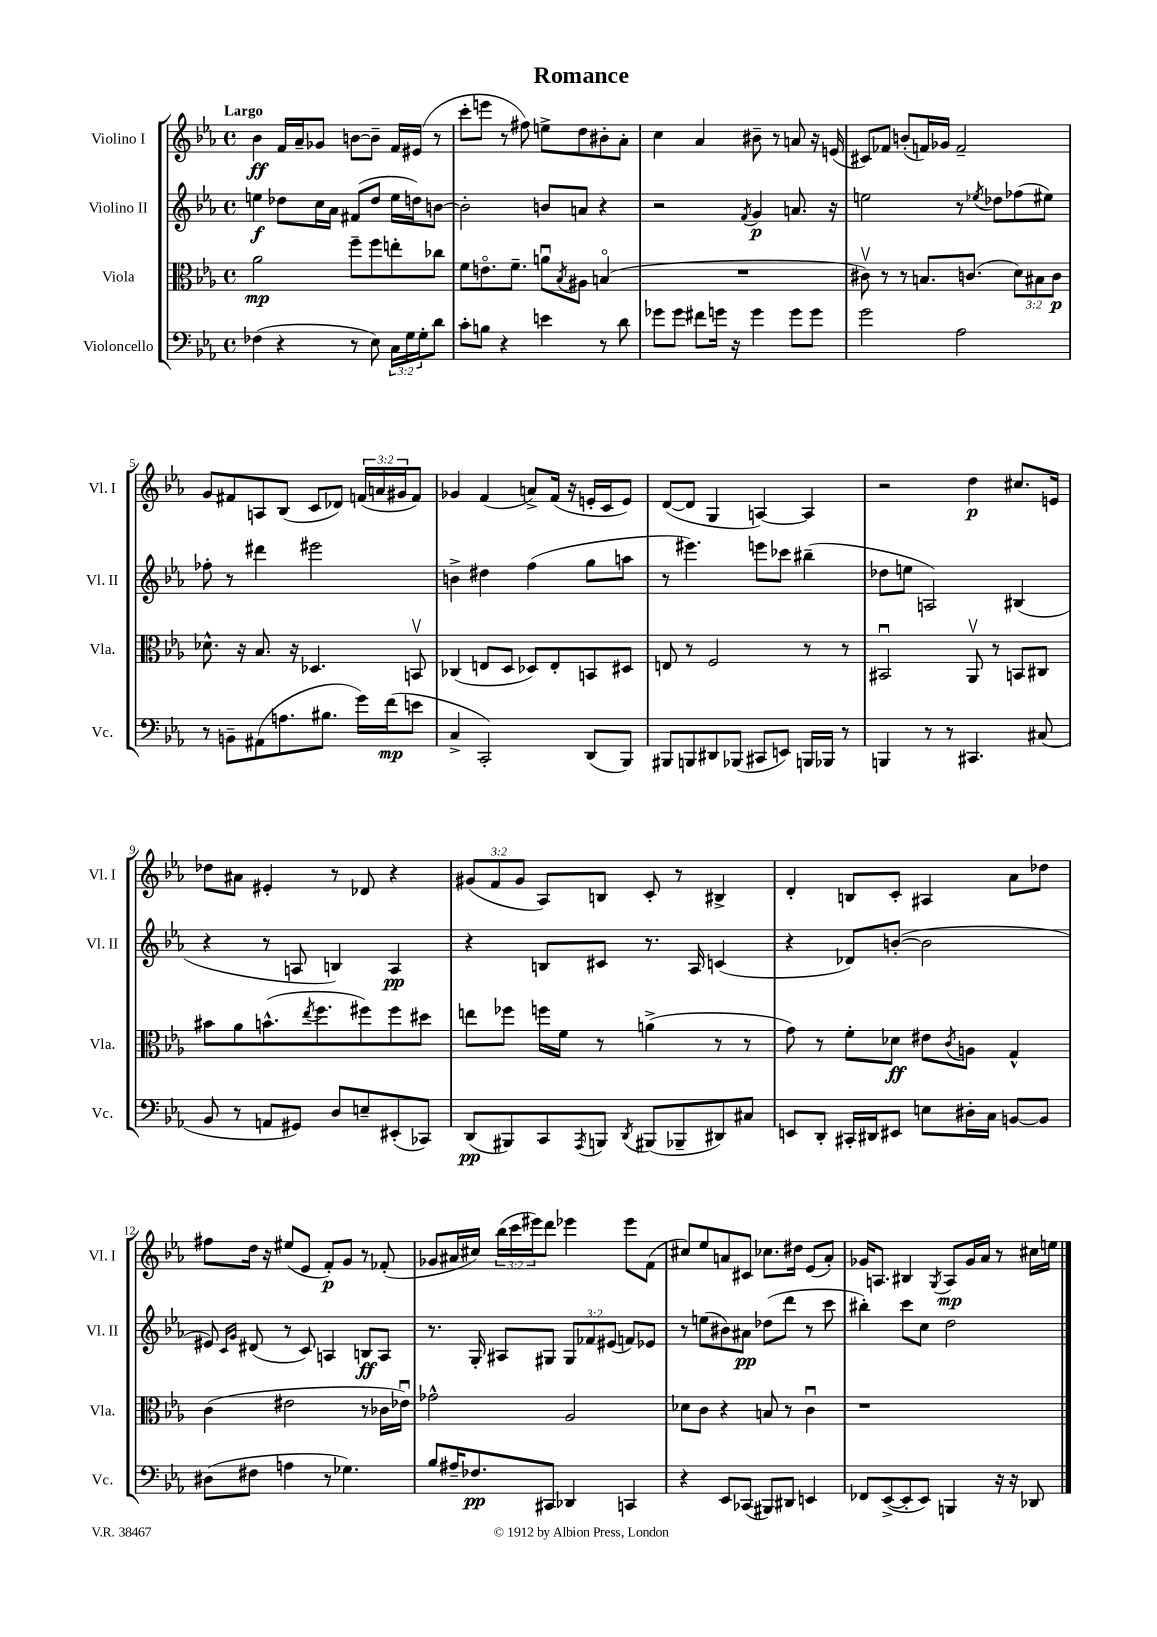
\header { title = "Romance" }
<<
\new StaffGroup <<
\new Staff = "s0" \with { instrumentName = "Violino I" shortInstrumentName = "Vl. I" } {
    \clef treble \key ees \major \defaultTimeSignature \time 4/4 \override Staff.TupletNumber.text = #tuplet-number::calc-fraction-text \tempo "Largo"
    bes'4\ff f'16 aes'16-- ges'8 b'8~ b'8-- f'16 eis'16( r8 |
    c'''8-. e'''8 r8 fis''8) e''8-> d''8 bis'8-. aes'8-. |
    c''4 aes'4 bis'8-- r8 a'8 r16 e'16( |
    cis'8) fes'8 b'8-.( f'16) ges'16 f'2-- |
    g'8 fis'8 a8 bes8( c'8 des'8) \tuplet 3/2 { f'16( a'16 gis'16 } f'8) |
    ges'4 f'4( a'8->) f'16( r16 e'16-. c'16 e'8) |
    d'8~( d'8 g4 a4~) a4 |
    r2 d''4\p cis''8. e'16 |
    des''8 ais'8 eis'4-. r8 des'8 r4 |
    \tuplet 3/2 { gis'8( f'8 gis'8 } aes8) b8 c'8-. r8 bis4-> |
    d'4-. b8 c'8-. ais4 aes'8 des''8 |
    fis''8 d''16 r16 eis''8( ees'8 f'8-.\p) g'8 r8 fes'8-.( |
    ges'8 ais'16 cis''16) \tuplet 3/2 { bes''16( c'''16 eis'''16) } d'''8 ees'''4 ees'''8 f'8( |
    cis''8) ees''8 a'8 cis'8 ces''8. dis''16 ees'8( a'8-.) |
    ges'16 a8. bis4 \acciaccatura { g8 } a8\mp ges'16 aes'16 r8 cis''16 e''16 \bar "|." |
}
\new Staff = "s1" \with { instrumentName = "Violino II" shortInstrumentName = "Vl. II" } {
    \clef treble \key ees \major \defaultTimeSignature \time 4/4 \override Staff.TupletNumber.text = #tuplet-number::calc-fraction-text
    e''4\f des''8 c''16 aes'16 fis'8( des''8 e''16 d''16) b'8~ |
    b'2-. b'8 a'8 r4 |
    r2 \acciaccatura { f'8 } g'4\p a'8. r16 |
    e''2 r8 \acciaccatura { ees''8 } des''8 fes''8( eis''8) |
    fes''8-. r8 dis'''4 eis'''2 |
    b'4-> dis''4 f''4( g''8 a''8 |
    r8 eis'''4.) e'''8 ces'''8 bis''4--( |
    des''8 e''8 a2) bis4( |
    r4 r8 a8 b4) a4\pp |
    r4 b8 cis'8 r8. aes16 c'4( |
    r4 des'8) b'8~-.( b'2 |
    eis'8) \grace { c'16 g'16 } dis'8( r8 c'8) a4 b8\ff a8 |
    r8. g16-. ais8 gis8 \tuplet 3/2 { gis8 fes'8 eis'8( } f'8) ees'8 |
    r8 e''8( bis'8) ais'8\pp des''8( d'''8 r8 c'''8 |
    bis''4-.) c'''8 c''8 d''2 \bar "|." |
}
\new Staff = "s2" \with { instrumentName = "Viola" shortInstrumentName = "Vla." } {
    \clef alto \key ees \major \defaultTimeSignature \time 4/4 \override Staff.TupletNumber.text = #tuplet-number::calc-fraction-text
    aes'2\mp f''8-- f''8 e''8-. ces''8 |
    f'8 e'8.\flageolet f'8.-- a'8\downbow \acciaccatura { bes8 } ais8 b4\flageolet( |
    R1 |
    cis'8\upbow) r8 r8 b8. c'8.( \tuplet 3/2 { d'8) bis8 c'8\p } |
    des'8.-^ r16 bes8. r16 des4. b,8\upbow |
    ces4( e8 d8 des8) e8-. b,8 dis8 |
    e8 r8 f2 r8 r8 |
    bis,2\downbow aes,8\upbow r8 b,8 cis8 |
    bis'8 aes'8 b'8.-^( \acciaccatura { ees''8 } f''8. fis''8) fis''8 dis''8 |
    e''8 fes''8 f''16 f'16 r8 a'4->( r8 r8 |
    g'8) r8 f'8-. des'8\ff eis'8 \acciaccatura { c'8 } a8 g4-^ |
    c'4( eis'2 r8 ces'16 ees'16\downbow) |
    ges'2-^ aes2 |
    des'8 c'8 r4 b8 r8 c'4\downbow |
    r1 \bar "|." |
}
\new Staff = "s3" \with { instrumentName = "Violoncello" shortInstrumentName = "Vc." } {
    \clef bass \key ees \major \defaultTimeSignature \time 4/4 \override Staff.TupletNumber.text = #tuplet-number::calc-fraction-text
    fes4( r4 r8 ees8) \tuplet 3/2 { c16 g16 g16-. } d'8 |
    c'8-. b8 r4 e'4 r8 d'8 |
    ges'8 ges'8 fis'8 g'16 r16 g'4 g'8 g'8 |
    g'2 aes2 |
    r8 b,8-- ais,8( a8. bis8. g'16) f'16\mp( e'8 |
    c4-> c,2-.) d,8( bes,,8) |
    bis,,8 b,,8 dis,8 bes,,8( cis,8 e,8) b,,16 bes,,16 r8 |
    b,,4 r8 r8 cis,4. cis8( |
    bes,8 r8 a,8 gis,8) d8 e8-- eis,8-.( ces,8) |
    d,8\pp( bis,,8) c,8 \acciaccatura { aes,,8 } b,,8 \acciaccatura { d,8 } bis,,8( bes,,8-- dis,8) cis8 |
    e,8 d,8-. cis,16-. dis,16 eis,8 e8 dis16-. c16 b,8~ b,8 |
    dis8( fis8 a4 r8 ges4.) |
    bes8 ais16-- fes8.\pp cis,8 des,4 c,4 |
    r4 ees,8 ces,8( bis,,8) dis,8 e,4 |
    fes,8 ees,8~->( ees,8-. ees,8) b,,4 r16 r16 des,8 \bar "|." |
}
>>
>>
